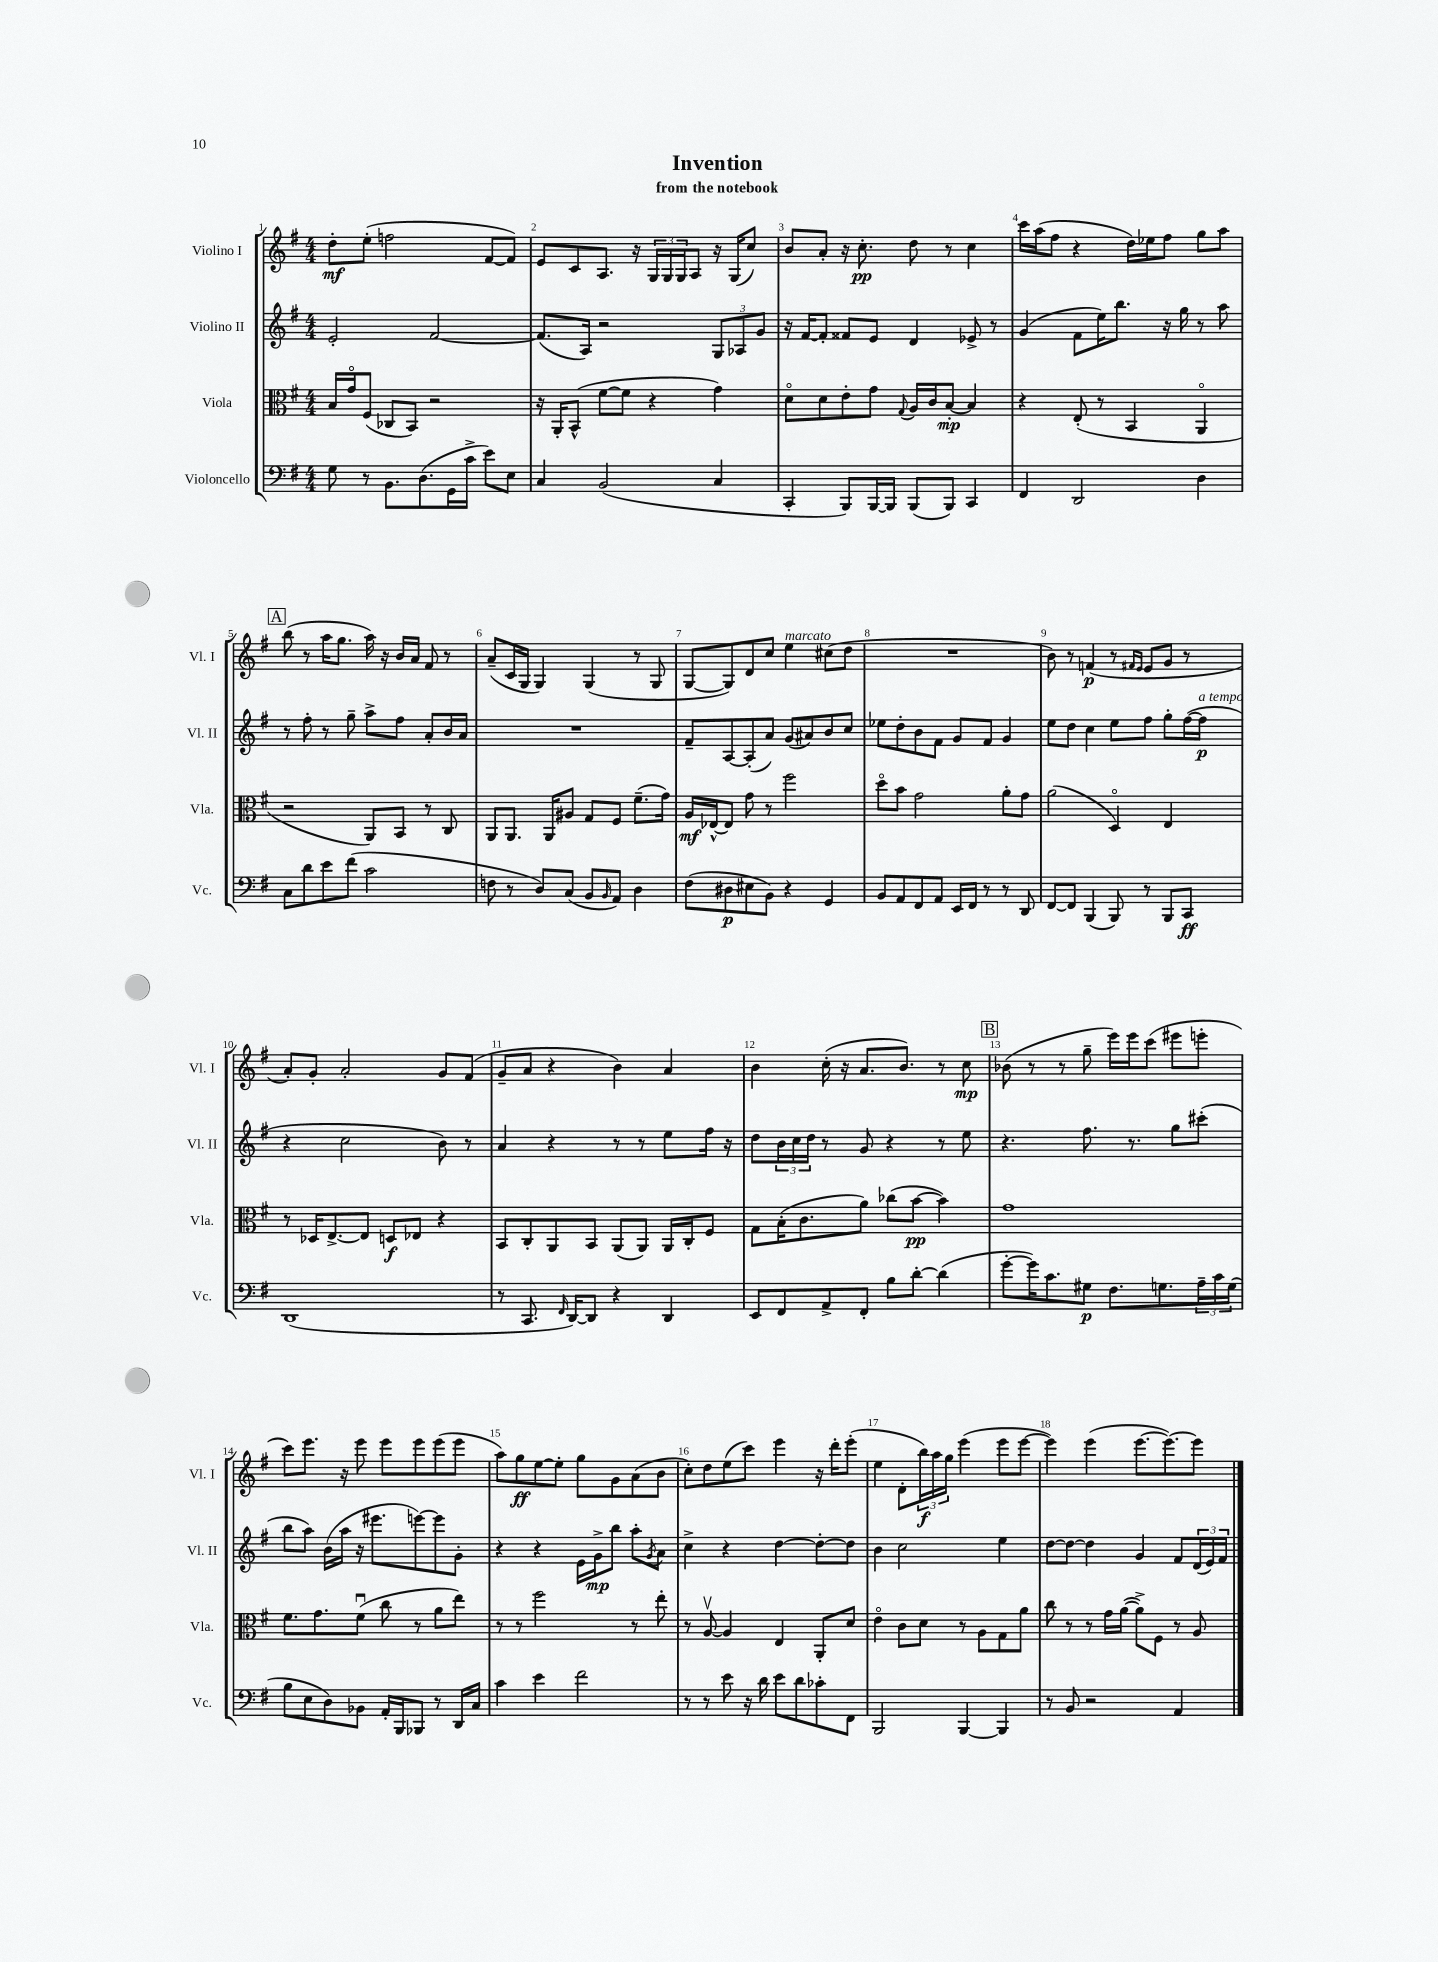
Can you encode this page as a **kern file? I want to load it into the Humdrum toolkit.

**kern	**dynam	**kern	**dynam	**kern	**dynam	**kern	**dynam
*part4	*part4	*part3	*part3	*part2	*part2	*part1	*part1
*staff4	*staff4	*staff3	*staff3	*staff2	*staff2	*staff1	*staff1
*I"Violoncello	*	*I"Viola	*	*I"Violino II	*	*I"Violino I	*
*I'Vc.	*	*I'Vla.	*	*I'Vl. II	*	*I'Vl. I	*
*clefF4	*	*clefC3	*	*clefG2	*	*clefG2	*
*k[f#]	*	*k[f#]	*	*k[f#]	*	*k[f#]	*
*M4/4	*	*M4/4	*	*M4/4	*	*M4/4	*
=1	=1	=1	=1	=1	=1	=1	=1
8G\	.	16B/LL	.	2e'/	.	8dd'\L	mf
.	.	16g/J	.	.	.	.	.
8r	.	(8F#/J	.	.	.	(8ee'\J	.
8.BB\L	.	8C-X/L	.	.	.	2ffn\	.
.	.	8BB/J)	.	.	.	.	.
(8.D\	.	.	.	.	.	.	.
.	.	2r	.	[2f#/	.	.	.
16GG\L	.	.	.	.	.	.	.
16c^\JJ	.	.	.	.	.	.	.
8e\L)	.	.	.	.	.	[8f#/L	.
8E\J	.	.	.	.	.	8f#/J])	.
=2	=2	=2	=2	=2	=2	=2	=2
4C/	.	16r	.	(8.f#/L]	.	8e/L	.
.	.	16AA'/KL	.	.	.	.	.
.	.	(8BB^^/J	.	.	.	8c/	.
.	.	.	.	16A/Jk)	.	.	.
(2BB/	.	[8f#\L	.	2r	.	8.A/J	.
.	.	8f#\J]	.	.	.	.	.
.	.	.	.	.	.	16r	.
.	.	4r	.	.	.	24G/LL	.
.	.	.	.	.	.	24G/	.
.	.	.	.	.	.	24G/J	.
.	.	.	.	.	.	8A/J	.
4C/	.	4g\)	.	12G/L	.	16r	.
.	.	.	.	.	.	(16G/KL	.
.	.	.	.	12A-X/	.	.	.
.	.	.	.	.	.	8cc/J)	.
.	.	.	.	12g/J	.	.	.
=3	=3	=3	=3	=3	=3	=3	=3
4CC'/	.	8d\L	.	16r	.	8b/L	.
.	.	.	.	[16f#/KL	.	.	.
.	.	8d\	.	8f#'/J]	.	8a'/J	.
8BBB/L)	.	8e'\	.	8f##X/L	.	16r	.
.	.	.	.	.	.	8.cc'\	pp
[16BBB/L	.	8g\J	.	8e/J	.	.	.
16BBB/JJ]	.	.	.	.	.	.	.
.	.	8qqG/	.	.	.	.	.
(8BBB/L	.	16A/LL	.	4d/	.	8dd\	.
.	.	16c/J	.	.	.	.	.
8BBB/J)	.	[8B'/J	mp	.	.	8r	.
4CC/	.	4B/]	.	8e-X^/	.	4cc\	.
.	.	.	.	8r	.	.	.
=4	=4	=4	=4	=4	=4	=4	=4
4FF#/	.	4r	.	(4g/	.	16ccc\LL	.
.	.	.	.	.	.	(16aa\J	.
.	.	.	.	.	.	8ff#\J	.
2DD/	.	(8E'/	.	8f#\L	.	4r	.
.	.	8r	.	16ee\K)	.	.	.
.	.	.	.	8.bb\J	.	.	.
.	.	4BB/	.	.	.	16dd\LL)	.
.	.	.	.	.	.	16ee-X\J	.
.	.	.	.	16r	.	8ff#\J	.
.	.	.	.	16gg\	.	.	.
4D\	.	4AA/	.	8r	.	8gg\L	.
.	.	.	.	8aa\	.	8aa\J	.
!!LO:LB:g=z
!!LO:REH:place=s1:t=A
=5	=5	=5	=5	=5	=5	=5	=5
8C\L	.	2r	.	8r	.	(8bb\	.
8d\	.	.	.	8ff#'\	.	8r	.
8e\	.	.	.	8r	.	16aa\KL	.
.	.	.	.	.	.	8.gg\J	.
(8f#\J	.	.	.	8gg~\	.	.	.
2c\	.	8AA/L)	.	8aa^\L	.	16aa\)	.
.	.	.	.	.	.	16r	.
.	.	8BB/J	.	8ff#\J	.	16b/LL	.
.	.	.	.	.	.	16a/JJ	.
.	.	8r	.	8a'/L	.	8f#/	.
.	.	8C/	.	16b/L	.	8r	.
.	.	.	.	16a/JJ	.	.	.
=6	=6	=6	=6	=6	=6	=6	=6
8Fn\	.	8AA/L	.	1r	.	(8a~/L	.
8r	.	8.AA/J	.	.	.	16c/L	.
.	.	.	.	.	.	16G/JJ	.
8D/L)	.	.	.	.	.	4G/)	.
.	.	16AA/KL	.	.	.	.	.
(8C/J	.	8A#X/J	.	.	.	.	.
8BB/L	.	8G/L	.	.	.	(4G/	.
16qqBB/	.	.	.	.	.	.	.
8AA/J)	.	8F#/J	.	.	.	.	.
4D\	.	(8.f#~\L	.	.	.	8r	.
.	.	.	.	.	.	8G/	.
.	.	16g\Jk)	.	.	.	.	.
=7	=7	=7	=7	=7	=7	=7	=7
(8F#\L	.	16A/LL	mf	8f#~/L	.	[8G/L	.
.	.	[16E-X^^/J	.	.	.	.	.
8D#X\	p	8E-/J]	.	[8A/	.	8G/])	.
8E#X\	.	8g\	.	(8A'/]	.	8d/	.
8BB\J)	.	8r	.	8a/J)	.	8cc/J	.
!	!	!	!	!	!	!LO:TX:a:i:t=marcato	!
4r	.	2ff#\	.	(8g/L	.	4ee\	.
.	.	.	.	8a#X/)	.	.	.
4GG/	.	.	.	8b/	.	(8cc#X\L	.
.	.	.	.	8cc/J	.	8dd\J	.
=8	=8	=8	=8	=8	=8	=8	=8
8BB/L	.	8dd\L	.	8ee-X\L	.	1r	.
8AA/	.	8b\J	.	8dd'\	.	.	.
8FF#/	.	2g\	.	8b\	.	.	.
8AA/J	.	.	.	8f#\J	.	.	.
16EE/LL	.	.	.	8g/L	.	.	.
16FF#/JJ	.	.	.	.	.	.	.
8r	.	.	.	8f#/J	.	.	.
8r	.	8a'\L	.	4g/	.	.	.
8DD/	.	8g\J	.	.	.	.	.
=9	=9	=9	=9	=9	=9	=9	=9
[8FF#/L	.	(2a\	.	8ee\L	.	8b\)	.
8FF#/J]	.	.	.	8dd\J	.	8r	.
(4BBB/	.	.	.	4cc\	.	(4fn/	p
8BBB/)	.	4D/)	.	8ee\L	.	8r	.
.	.	.	.	.	.	16qqf#X/LL	.
.	.	.	.	.	.	16qqe/JJ	.
8r	.	.	.	8ff#\J	.	8e/L	.
8BBB/L	.	4E/	.	8gg'\L	.	8g/J	.
8CC/J	ff	.	.	([16ff#\L	.	8r	.
!	!	!	!	!LO:TX:a:i:t=a tempo	!	!	!
.	.	.	.	16ff#\JJ]	p	.	.
!!LO:LB:g=z
=10	=10	=10	=10	=10	=10	=10	=10
(1DD	.	8r	.	4r	.	8a'/L)	.
.	.	16D-X/KL	.	.	.	8g'/J	.
.	.	[8.E^/	.	.	.	.	.
.	.	.	.	2cc\	.	2a'/	.
.	.	8E/J]	.	.	.	.	.
.	.	8Dn/L	f	.	.	.	.
.	.	8E-X/J	.	.	.	.	.
.	.	4r	.	8b\)	.	8g/L	.
.	.	.	.	8r	.	(8f#/J	.
=11	=11	=11	=11	=11	=11	=11	=11
8r	.	8BB/L	.	4a/	.	8g~/L	.
8.CC/	.	8C'/	.	.	.	8a/J	.
.	.	8AA/	.	4r	.	4r	.
16qqFF#/	.	.	.	.	.	.	.
[16DD/KL)	.	.	.	.	.	.	.
8DD/J]	.	8BB/J	.	.	.	.	.
4r	.	(8AA/L	.	8r	.	4b\)	.
.	.	8AA/J)	.	8r	.	.	.
4DD/	.	16AA/LL	.	8ee\L	.	4a/	.
.	.	16C'/J	.	.	.	.	.
.	.	8F#/J	.	16ff#\Jk	.	.	.
.	.	.	.	16r	.	.	.
=12	=12	=12	=12	=12	=12	=12	=12
8EE/L	.	8G\L	.	8dd\L	.	4b\	.
8FF#/	.	(16B'\K	.	24b\L	.	.	.
.	.	.	.	24cc\	.	.	.
.	.	8.c\	.	.	.	.	.
.	.	.	.	24dd\JJ	.	.	.
8AA^/	.	.	.	8r	.	(16cc'\	.
.	.	.	.	.	.	16r	.
8FF#'/J	.	8a\J)	.	8g/	.	8.a/L	.
8B\L	.	(8cc-X\L	.	4r	.	.	.
.	.	.	.	.	.	8.b/J)	.
[8d'\J	.	[8b\J	pp	.	.	.	.
(4d\]	.	4b\])	.	8r	.	8r	.
.	.	.	.	8ee\	.	8cc\	mp
!!LO:REH:place=s1:t=B
=13	=13	=13	=13	=13	=13	=13	=13
[8g'\L	.	1g	.	4.r	.	(8b-X\	.
16g\K])	.	.	.	.	.	8r	.
8.c\	.	.	.	.	.	.	.
.	.	.	.	.	.	8r	.
8G#X\J	p	.	.	8.ff#\	.	8gg~\	.
8.F#\L	.	.	.	.	.	16eee\LL)	.
.	.	.	.	8.r	.	16eee\J	.
.	.	.	.	.	.	(8ccc\J	.
8.Gn\	.	.	.	.	.	.	.
.	.	.	.	8gg\L	.	8eee#X\L	.
24A~\L	.	.	.	(8ccc#X'\J	.	8eeen'\J	.
24c\	.	.	.	.	.	.	.
(24G\JJ	.	.	.	.	.	.	.
!!LO:LB:g=z
=14	=14	=14	=14	=14	=14	=14	=14
8B\L	.	8.f#\L	.	8bb\L	.	8ccc\L)	.
8E\	.	.	.	8aa\J)	.	8.eee\J	.
.	.	8.g\	.	.	.	.	.
8D\)	.	.	.	(16b\LL	.	.	.
.	.	.	.	16aa\JJ	.	16r	.
8BB-X\J	.	(8f#u\J	.	16r	.	8eee\	.
.	.	.	.	8.eee#X\L	.	.	.
16AA'/LL	.	8cc\	.	.	.	8eee\L	.
16BBB/J	.	.	.	.	.	.	.
8BBB-X/J	.	8r	.	[8eeen\)	.	8eee\	.
8r	.	8a\L	.	8eee\]	.	(8eee\	.
16DD/LL	.	8ee\J)	.	8g'\J	.	8eee\J	.
16C/JJ	.	.	.	.	.	.	.
=15	=15	=15	=15	=15	=15	=15	=15
4c\	.	8r	.	4r	.	8aa\L)	.
.	.	8r	.	.	.	8gg\	ff
4e\	.	2ff#\	.	4r	.	[8ee\	.
.	.	.	.	.	.	8ee'\J]	.
2f#\	.	.	.	16e\LL	.	8gg\L	.
.	.	.	.	16g^\J	mp	.	.
.	.	.	.	8bb\J	.	8g\	.
.	.	8r	.	8aa'\L	.	(8a\	.
.	.	.	.	8qg/	.	.	.
.	.	8ee'\	.	8a\J	.	8b\J	.
=16	=16	=16	=16	=16	=16	=16	=16
8r	.	8r	.	4cc^\	.	8cc'\L)	.
8r	.	[8Av/	.	.	.	8dd\	.
8e\	.	4A/]	.	4r	.	(8ee\	.
16r	.	.	.	.	.	8ccc\J)	.
16d\	.	.	.	.	.	.	.
8e\L	.	4E/	.	[4dd\	.	4eee\	.
8d\	.	.	.	.	.	.	.
8c-X'\	.	8AA'/L	.	8dd'\L_	.	16r	.
.	.	.	.	.	.	16ddd'\KL	.
8FF#\J	.	8d/J	.	8dd\J]	.	(8eee'\J	.
=17	=17	=17	=17	=17	=17	=17	=17
2BBB/	.	4e\	.	4b\	.	4ee\	.
.	.	8c\L	.	2cc\	.	8d'\L	.
.	.	8d\J	.	.	.	24bb\L)	f
.	.	.	.	.	.	24aa\	.
.	.	.	.	.	.	24gg\JJ	.
[4BBB/	.	8r	.	.	.	(4eee\	.
.	.	8A\L	.	.	.	.	.
4BBB/]	.	8G\	.	4ee\	.	8eee\L	.
.	.	8a\J	.	.	.	[8eee\J	.
=18	=18	=18	=18	=18	=18	=18	=18
8r	.	8cc\	.	[8dd\L	.	4eee\])	.
8BB/	.	8r	.	8dd\J_	.	.	.
2r	.	8r	.	4dd\]	.	(4eee\	.
.	.	16g\LL	.	.	.	.	.
.	.	([16a\JJ	.	.	.	.	.
.	.	8a^\L])	.	4g/	.	[8.eee\L	.
.	.	8F#\J	.	.	.	.	.
.	.	.	.	.	.	8.eee\_)	.
4AA/	.	8r	.	8f#/L	.	.	.
.	.	8A/	.	(24d/L	.	8eee\J]	.
.	.	.	.	24e/)	.	.	.
.	.	.	.	24f#/JJ	.	.	.
==	==	==	==	==	==	==	==
*-	*-	*-	*-	*-	*-	*-	*-
